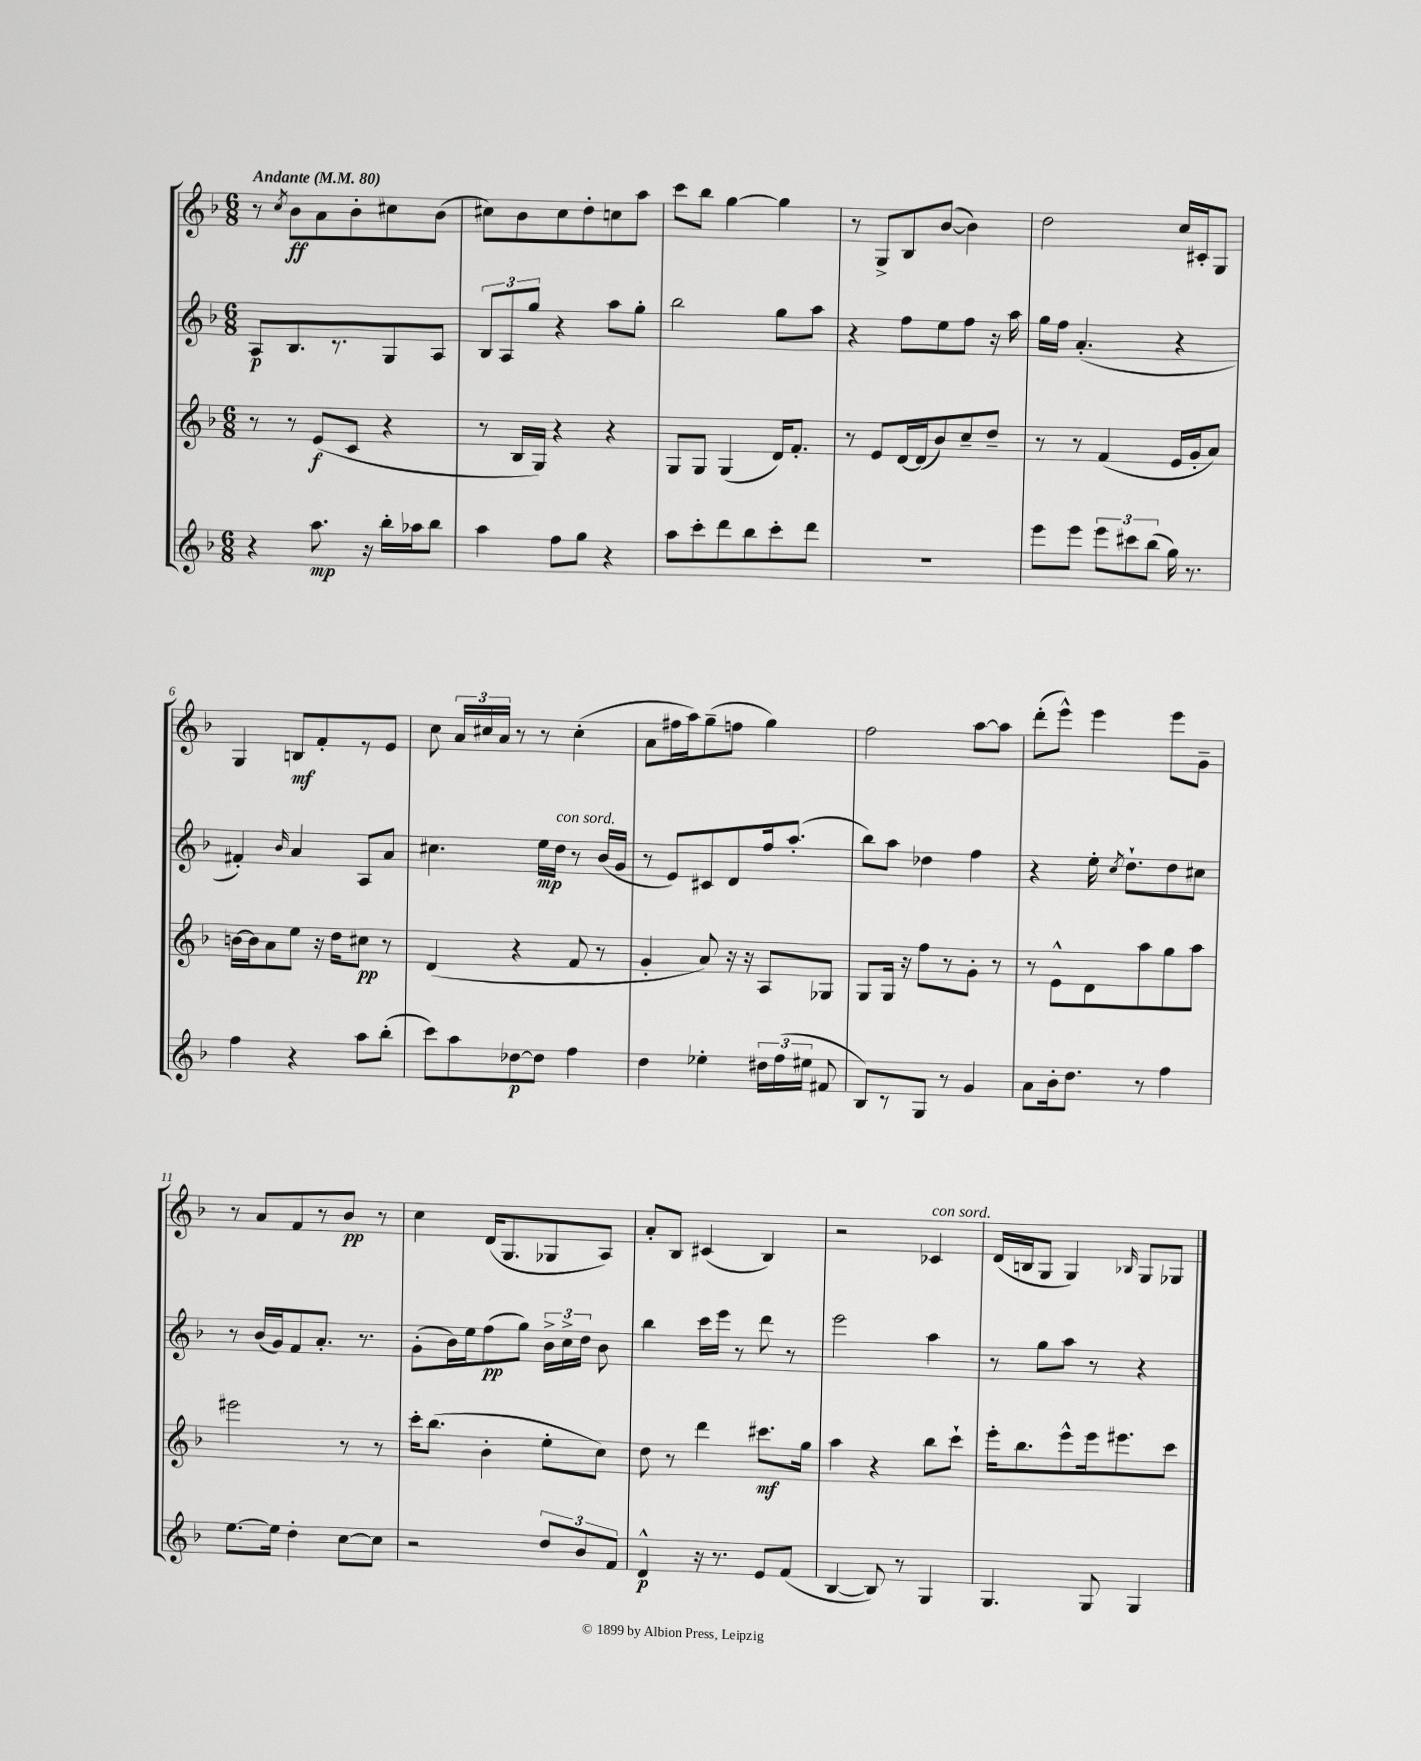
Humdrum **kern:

**kern	**kern	**kern	**kern
*staff4	*staff3	*staff2	*staff1
*clefG2	*clefG2	*clefG2	*clefG2
*k[b-]	*k[b-]	*k[b-]	*k[b-]
*M6/8	*M6/8	*M6/8	*M6/8
*MM80	*MM80	*MM80	*MM80
4r	8r	8A	8r
.	.	.	8qcc
.	8r	8.B-	8b-
8.aa	(8e	.	8a
.	.	8.r	.
.	8c	.	8b-'
16r	.	.	.
16bb-'	4r	8G	8cc#
16aa-	.	.	.
8bb-	.	8A	(8b-
=	=	=	=
4aa	8r	12B-	8cc#)
.	.	12A	.
.	16B-	.	8b-
.	.	12gg	.
.	16G)	.	.
8ff	4r	4r	8cc#
8gg	.	.	8dd'
4r	4r	8aa	8cc
.	.	8gg'	8aa
=	=	=	=
8aa	8G	2bb-	8ccc
8ccc'	8G	.	8bb-
8ddd	(4G	.	[4gg
8bb-	.	.	.
8ccc'	16d)	8gg	4gg]
.	8.f'	.	.
8ddd	.	8aa	.
=	=	=	=
2.r	8r	4r	8r
.	8e	.	8G^
.	[16d	8ff	8B-
.	(16d]	.	.
.	8b-)	8ee	([8b-
.	8cc~	8ff	4b-])
.	8dd~	16r	.
.	.	16aa	.
=	=	=	=
8eee	8r	16gg	2dd
.	.	16ff	.
8eee	8r	(4.a'	.
12eee	(4f	.	.
12ccc#	.	.	.
(12bb-	.	.	.
16gg)	16e	4r	16cc
8.r	16g'	.	16c#'
.	8a)	.	8G
=	=	=	=
4ff	[16b	4f#')	4G
.	16b]	.	.
.	8a	.	.
.	.	16qqb-	.
4r	8ee	4a	8B
.	16r	.	8f'
.	16dd	.	.
8aa	8cc#	8A	8r
(8bb-'	8r	8a	8e
=	=	=	=
8ccc)	(4d	4.cc#	8cc
8aa	.	.	24a
.	.	.	24cc#
.	.	.	24a
[8dd-	4r	.	8r
8dd-]	.	16ee	8r
.	.	16dd	.
4ff	8f	8r	(4cc#'
.	8r	(16b-	.
.	.	16g	.
=	=	=	=
4dd	4g'	8r	8a
.	.	8e)	16ff#
.	.	.	16aa)
4ee-'	8a)	8c#	(8gg~
.	16r	8d	8ff
.	16r	.	.
24dd#	8A	16ff	4gg)
(24ff	.	.	.
.	.	(8.aa'	.
24ee#	.	.	.
8f#	8G-	.	.
=	=	=	=
8B-)	8G	8bb-)	2ff
8r	16G	8aa	.
.	16r	.	.
8G	8ff	4dd-	.
8r	8r	.	.
4g	8g'	4ff	[8aa
.	8r	.	8aa]
=	=	=	=
8a	8r	4r	(8ddd'
16b-'	8e^^	.	8eee^^)
8.dd	.	.	.
.	8d	16ee'	4eee
.	.	8qcc	.
.	.	8.dd`	.
8r	8aa	.	.
4ff	8gg	8dd	8eee
.	8aa	8cc#	8g~
=	=	=	=
[8.ee	2eee#	8r	8r
.	.	(16b-	8a
16ee]	.	16g)	.
4dd'	.	8f	8f
.	.	8.a'	8r
[8cc	8r	.	8b-
.	.	8.r	.
8cc]	8r	.	8r
=	=	=	=
2r	16ccc'	(8g'	4cc
.	(8.bb-	.	.
.	.	16b-)	.
.	.	16ee	.
.	4b-'	(8ff	(16d
.	.	.	8.G
.	.	8gg)	.
12dd	8ee'	24b-^	8G-
.	.	24cc^	.
12b-	.	24dd	.
.	8cc)	8b-	8A)
12f	.	.	.
=	=	=	=
4d^^	8dd	4bb-	8a'
.	8r	.	8B-
16r	4ddd	16ccc	(4c#
8.r	.	16eee	.
.	.	8r	.
8e	8.ccc#	8ddd	4B-)
(8f	.	8r	.
.	16gg	.	.
=	=	=	=
[4B-	4aa	2eee	2r
8B-])	4r	.	.
8r	.	.	.
4G	8bb-	4aa	4c-
.	8ccc`	.	.
=	=	=	=
4.G	16eee'	8r	(16d
.	8.bb-	.	16B
.	.	8gg	8G
.	8eee^^	8aa	4G)
8G	16eee	8r	.
.	8.eee#	.	.
.	.	.	16qqB-
4G	.	4r	8G
.	8ccc	.	8G-
==	==	==	==
*-	*-	*-	*-
